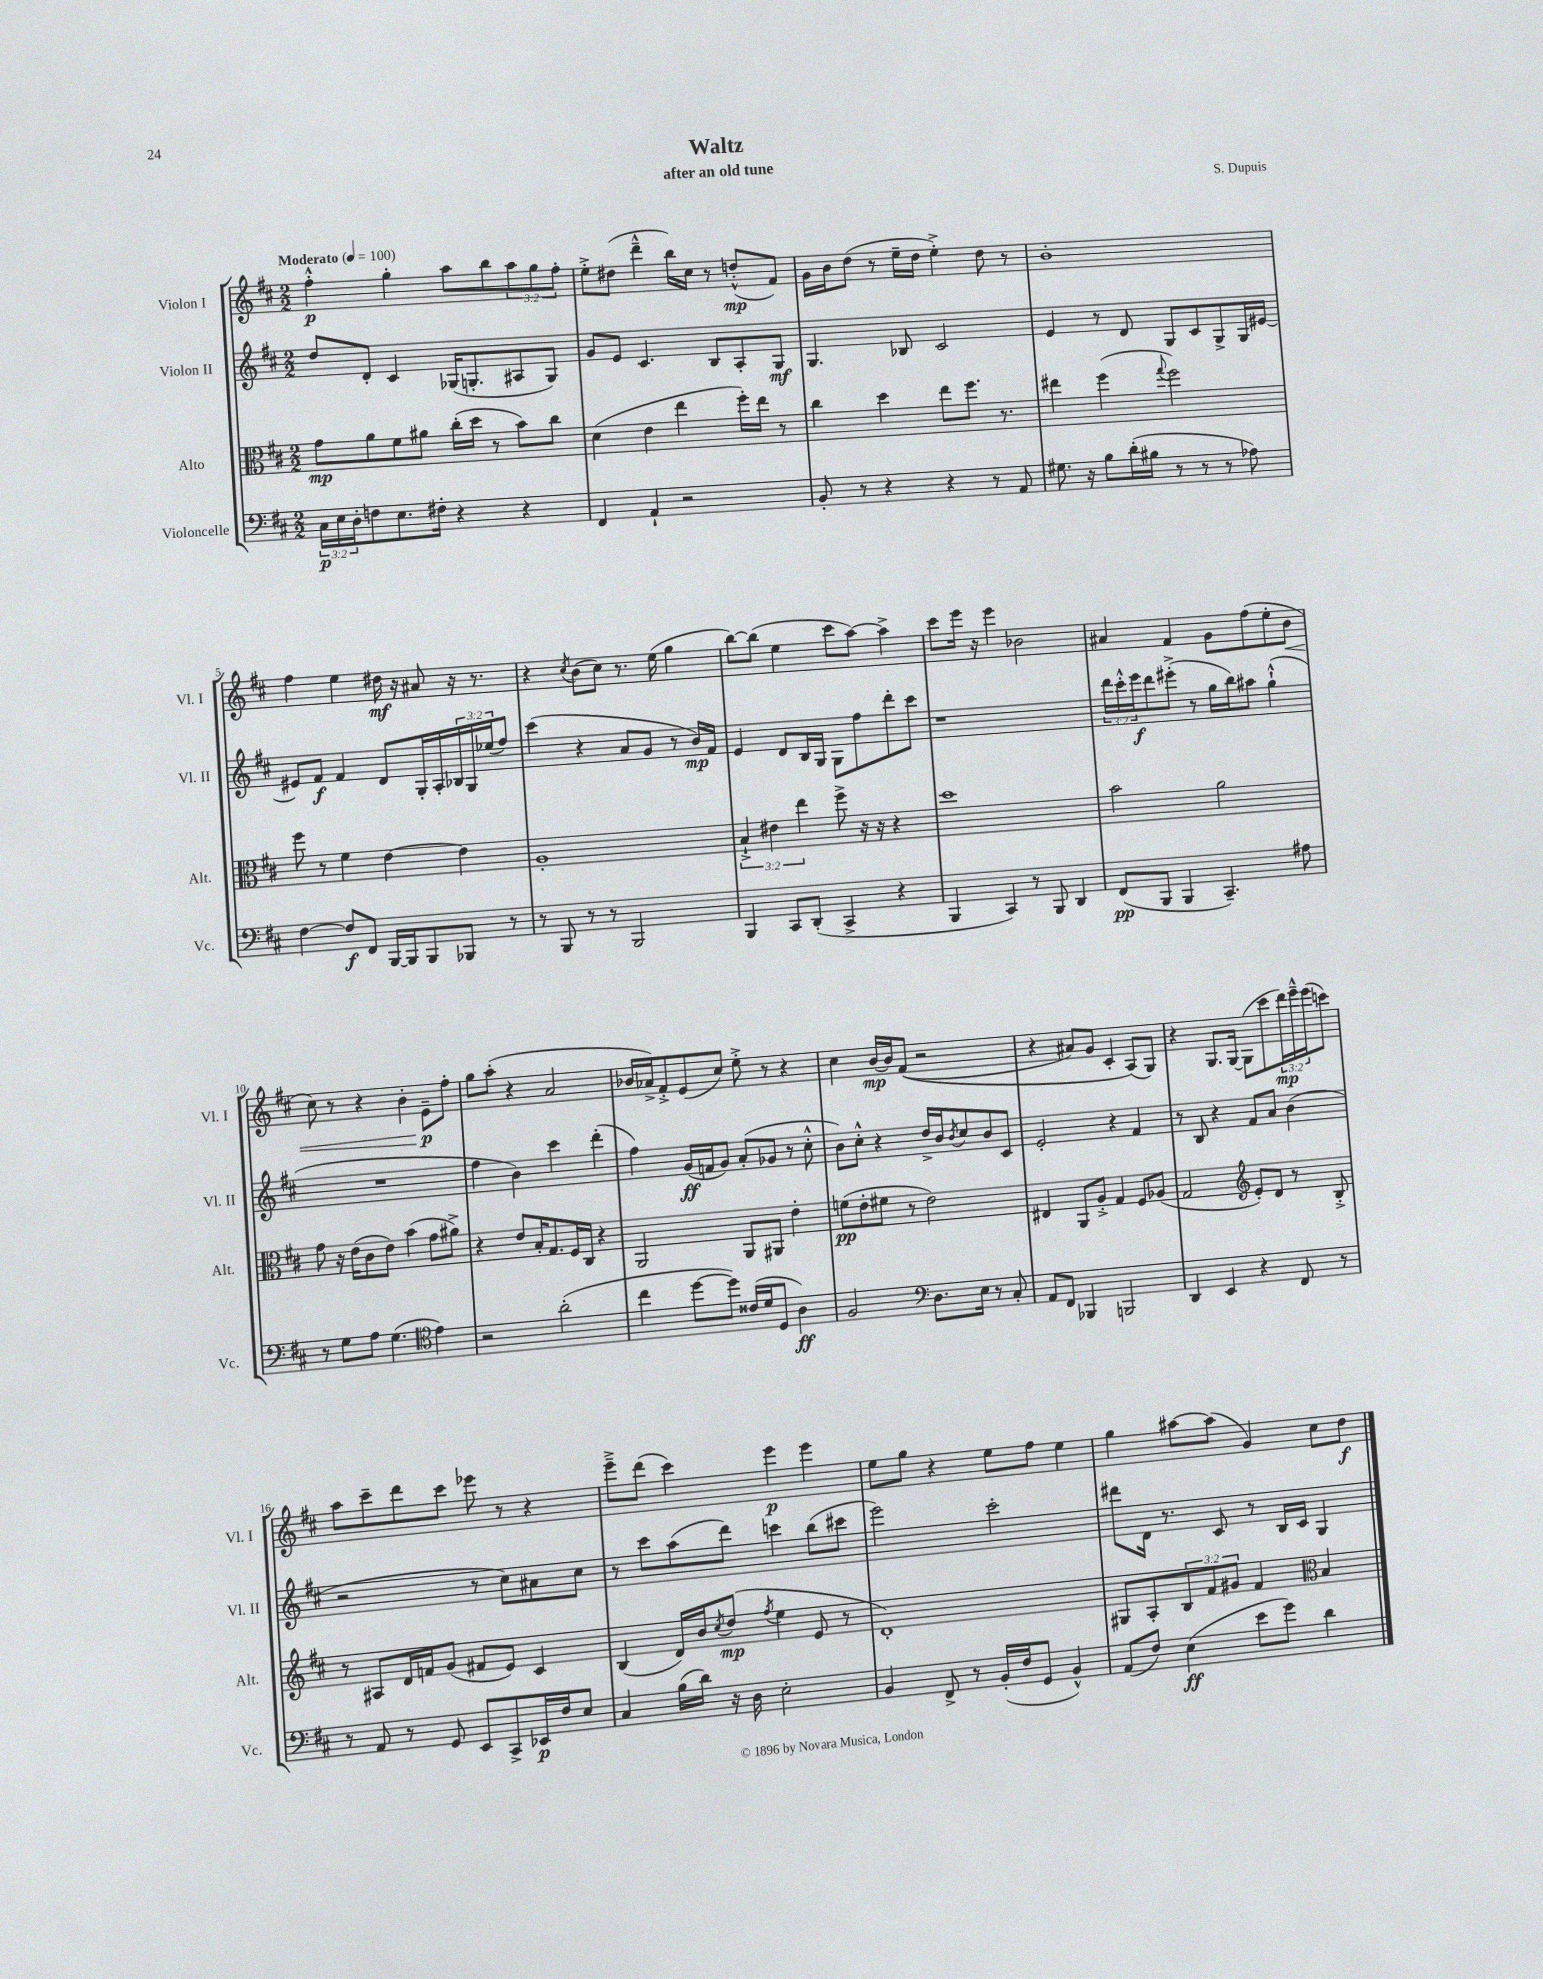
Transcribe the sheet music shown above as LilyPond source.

\header { title = "Waltz" composer = "S. Dupuis" subtitle = "after an old tune" }
<<
\new StaffGroup <<
\new Staff = "s0" \with { instrumentName = "Violon I" shortInstrumentName = "Vl. I" } {
    \clef treble \key d \major \numericTimeSignature \time 2/2 \override Staff.TupletNumber.text = #tuplet-number::calc-fraction-text \tempo "Moderato" 4 = 100
    fis''4-.-^\p g''4-. a''8 b''8 \tuplet 3/2 { a''8 g''8 fis''8-. } |
    e''8-.-> dis''8( d'''4---^ b''16) cis''16 r8 d''8-.-^\mp( fis'8) |
    g'16 b'16 d''8( r8 e''16-- d''16 e''4-.->) d''8 r8 |
    b'1-. |
    fis''4 e''4 dis''16\mf r16 ais'8 r16 r8. |
    r4 \acciaccatura { cis''8 } b'8( cis''8) r8. e''16( g''4 |
    b''8~) b''8( e''4 cis'''8 a''8~) a''4-> |
    cis'''8 e'''16 r16 e'''4 bes'2 |
    ais'4 fis'4 g'8 fis''8( e''8-. b'8\< |
    cis''8) r8 r4 b'4-. e'8--\p\! fis''8-. |
    g''8 a''8-.( r4 a'2 |
    bes'16 aes'16->) fis'8-.-> e'8( cis''8) e''8-.-> r8 r4 |
    cis''4 b'16~\mp b'16 fis'8(\( r2 |
    r4 ais'8) g'8 cis'4-. a8(\) g8) |
    r4 g8. g16~ g8( cis'''8 \tuplet 3/2 { d'''16\mp) e'''16---^ e'''16( } c'''8) |
    a''8 cis'''8-- d'''8 cis'''8 ees'''8 r8 r4 |
    e'''8---> d'''8( cis'''4) e'''4\p e'''4 |
    e''8 g''8 r4 e''8 fis''8 e''4 |
    g''4 ais''8~ ais''8( g'4) cis''8 d''8\f \bar "|." |
}
\new Staff = "s1" \with { instrumentName = "Violon II" shortInstrumentName = "Vl. II" } {
    \clef treble \key d \major \numericTimeSignature \time 2/2 \override Staff.TupletNumber.text = #tuplet-number::calc-fraction-text
    d''8 d'8-. cis'4 ges16( g8.-. ais8 g8) |
    g'8 e'8 cis'4. b8 a8-. g8\mf |
    g4. bes8 cis'2 |
    e'4 r8 d'8 g8 cis'8 g8-> g16 eis'16~ |
    eis'8 fis'8\f fis'4 d'8 g16-. a16-. \tuplet 3/2 { bes16 g16 ees''16( } fis''8) |
    cis'''4( r4 a'8 g'8 r8 b'16\mp) fis'16 |
    e'4 d'8 b16 g16 g8 fis''8 d'''8-. cis'''8 |
    r1 |
    \tuplet 3/2 { d'''16 cis'''16-.-^ e'''16\f } d'''8 eis'''8-.->( r8 g''16 b''16) ais''8 g''4-!-^( |
    R1 |
    fis''4 b'4) cis'''4 d'''4-.( |
    fis''4) g'16\ff( f'16 g'8) a'8-.( ges'8 r8 cis''8-.-^ |
    b'8) cis''8-.-^ r4 d''16-> b'16 \acciaccatura { b'8 } cis''8 b'8 cis'8 |
    e'2-. r4 fis'4 |
    r8 b8 r4 fis'8 a'8 b'4( |
    r2 r8 cis''8) ais'8 cis''8 |
    r8 cis'''8 a''8( d'''8) c'''4 b''8( cis'''8 |
    e'''2) cis'''2-. |
    dis'''8 d'16 r8. cis'8 r8 b16 cis'16 g4 \bar "|." |
}
\new Staff = "s2" \with { instrumentName = "Alto" shortInstrumentName = "Alt." } {
    \clef alto \key d \major \numericTimeSignature \time 2/2 \override Staff.TupletNumber.text = #tuplet-number::calc-fraction-text
    g'8\mp a'8 fis'8 ais'8 cis''16-.( d''16 r8 b'8) cis''8 |
    d'4( e'4 e''4 fis''16-.) e''16 r8 |
    cis''4 d''4 e''8 fis''8. r8. |
    eis''4 fis''4( \appoggiatura { g''8 } fis''2) |
    fis''8 r8 fis'4 e'4~ e'4 |
    a1-. |
    \tuplet 3/2 { b4-!-> eis'4 e''4 } fis''8-> r16 r16 r4 |
    d''1 |
    b'2 a'2 |
    g'8 r16 e'16( cis'8 e'8) b'4( g'8 ais'8->) |
    r4 e'8 b16-. g8. fis16 cis16 r4 |
    a,2 a,8 ais,8 e'4-. |
    f'8\pp( e'8-. fis'8 r8 e'2) |
    eis4 a,8 a8-.-> g4 fis8 aes8( |
    g2 \clef treble e'8-.) d'8 r8 b8-.-> |
    r8 ais8 d'16 f'16 g'8( fis'8 e'8) cis'4 |
    b4( d'16) b'16 \acciaccatura { cis''8 } d''8\mp( \acciaccatura { fis''8 } e''4 e'8 r8 |
    d'1-.) |
    gis8 a8-. \tuplet 3/2 { b8 fis'8 gis'8 } fis'4 \clef alto b4 \bar "|." |
}
\new Staff = "s3" \with { instrumentName = "Violoncelle" shortInstrumentName = "Vc." } {
    \clef bass \key d \major \numericTimeSignature \time 2/2 \override Staff.TupletNumber.text = #tuplet-number::calc-fraction-text
    \tuplet 3/2 { cis16\p e16 d16-. } f8 e8. fis16-. r4 r4 |
    fis,4 a,4-! r2 |
    b,8-. r8 r4 r4 r8 a,8 |
    gis8. r16 b8 d'16-.( bis16 r8 r8 r8 aes8) |
    fis4~ fis8\f fis,8 b,,16~ b,,16 b,,8 bes,,8 r8 |
    r8 b,,8 r8 r8 b,,2 |
    b,,4 cis,8 d,8-.( cis,4-> r4 |
    b,,4 cis,4) r8 b,,8 d,4 |
    fis,8\pp( b,,8 b,,4 cis,4.--) ais8 |
    r8 g8 a8 g4.( \clef tenor e'4) |
    r2 a'2-.( |
    cis''4 d''8~ d''8) cisis'16( d'16 d8 a4\ff) |
    fis2 \clef bass d8. e16 r8 cis8-. |
    a,8 fis,8 bes,,4 b,,2 |
    d,4 e,4 r4 fis,8 r8 |
    r8 a,8 r8 g,8 e,8 cis,8-> ees,16\p fis16 e8 |
    cis4 b16( d'16) r16 d16 e2-. |
    b,4 fis,8-> r8 b,16-.( fis16 g,8 b,4-^) |
    a,8( fis8) e4\ff( e'8 g'8) d'4 \bar "|." |
}
>>
>>
